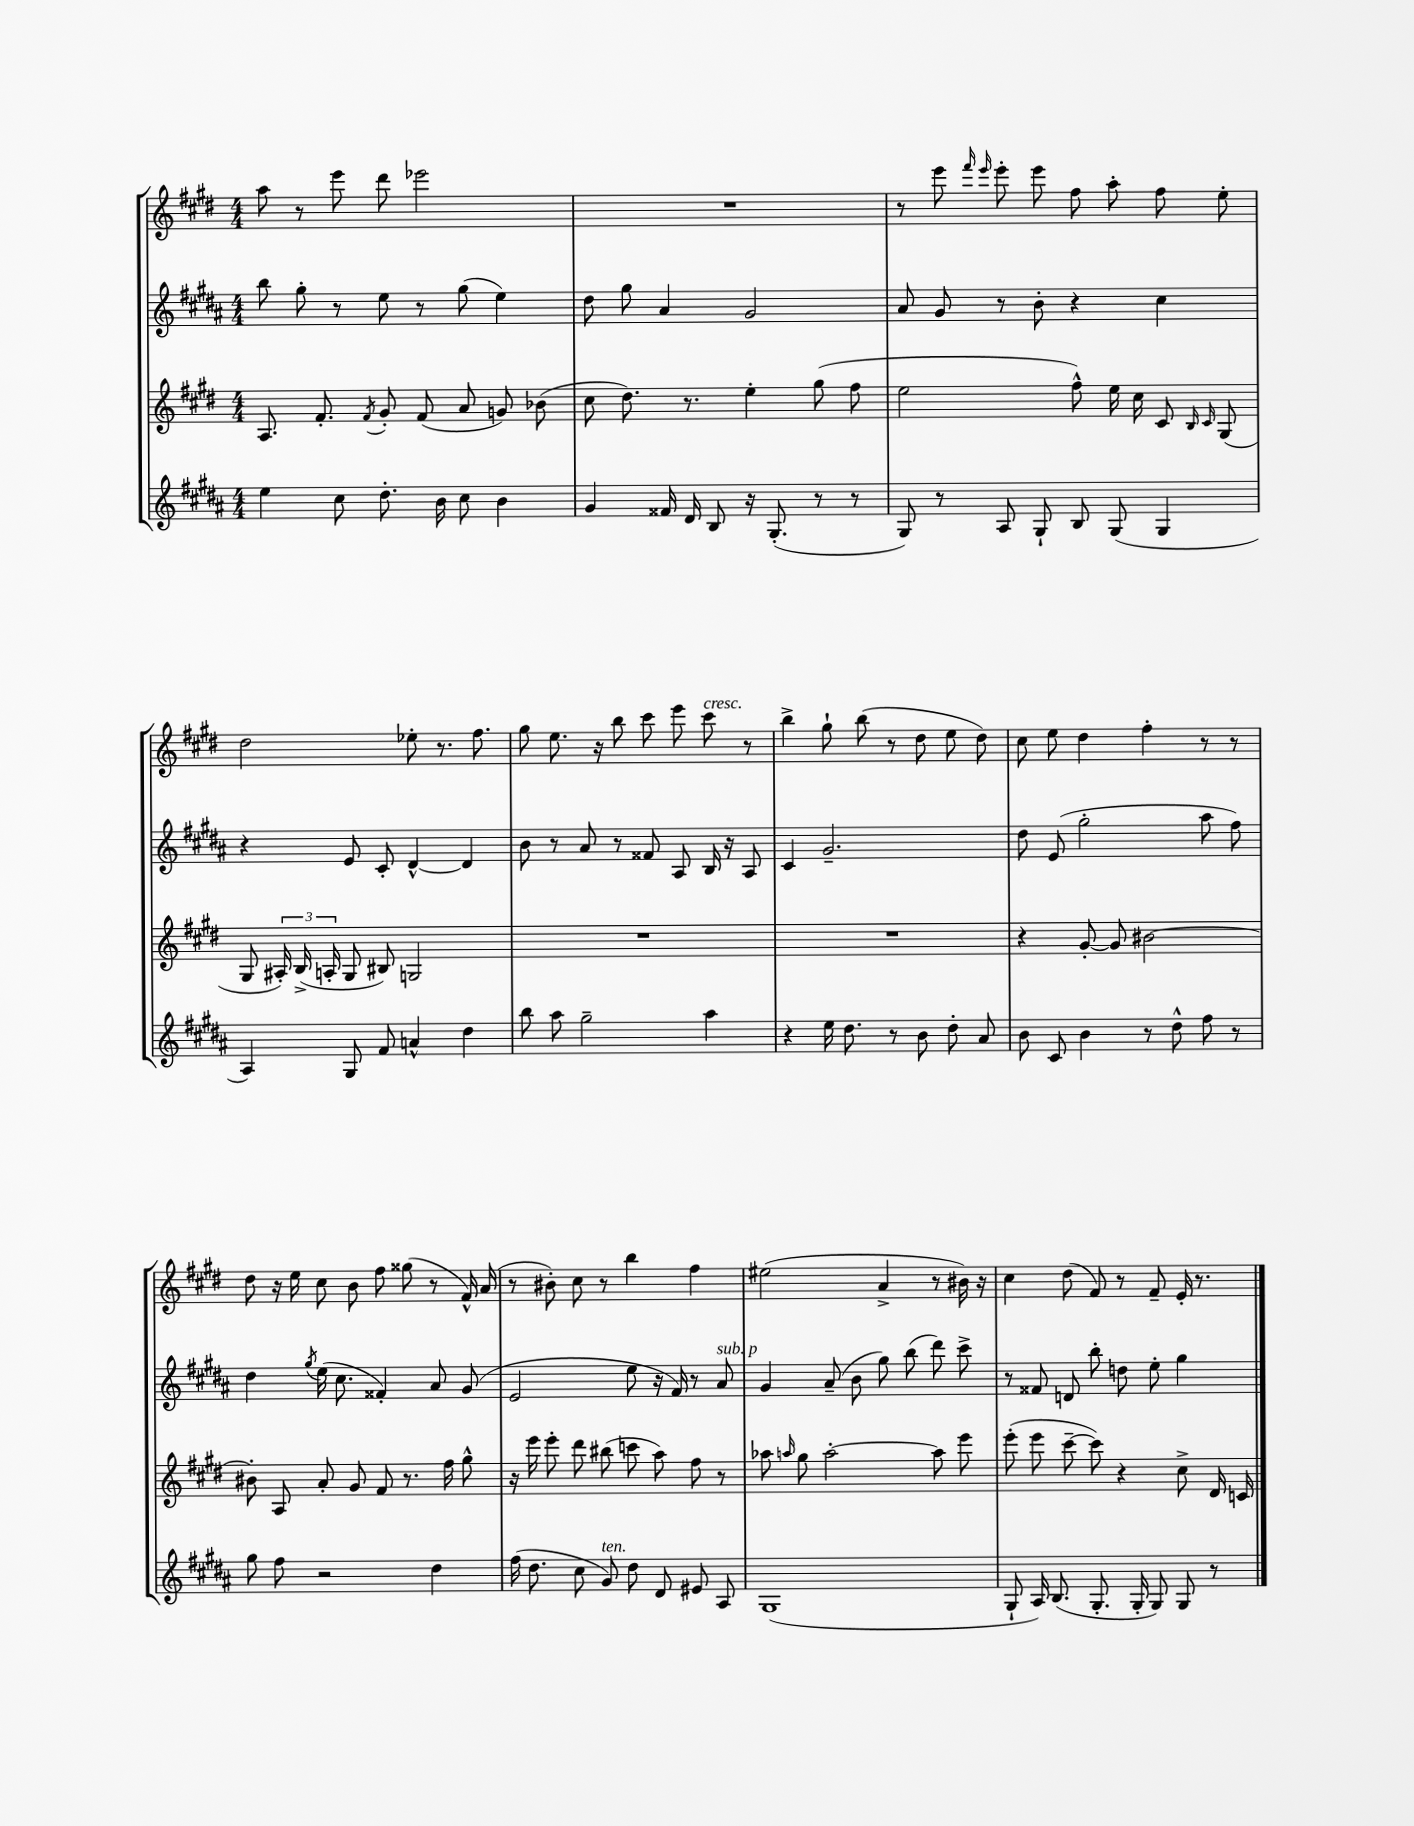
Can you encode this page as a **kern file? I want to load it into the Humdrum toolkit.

**kern	**kern	**kern	**kern
*part4	*part3	*part2	*part1
*staff4	*staff3	*staff2	*staff1
*clefG2	*clefG2	*clefG2	*clefG2
*k[f#c#g#d#a#]	*k[f#c#g#d#]	*k[f#c#g#d#a#]	*k[f#c#g#d#]
*M4/4	*M4/4	*M4/4	*M4/4
=136	=136	=136	=136
4ee\	8.A/	8bb\	8aa\
.	.	8gg#'\	8r
.	8.f#'/	.	.
8cc#\	.	8r	8eee\
.	8qf#/	.	.
8.dd#'\	8g#'/	8ee\	8ddd#\
.	(8f#/	8r	2eee-X\
16b\	.	.	.
8cc#\	8a/	(8gg#\	.
4b\	8gn/)	4ee\)	.
.	(8b-X\	.	.
=137	=137	=137	=137
4g#/	8cc#\	8dd#\	1r
.	8.dd#\)	8gg#\	.
16f##X/	.	4a#/	.
16d#/	8.r	.	.
8B/	.	.	.
16r	4ee'\	2g#/	.
(8.G#'/	.	.	.
8r	(8gg#\	.	.
8r	8ff#\	.	.
=138	=138	=138	=138
8G#/)	2ee\	8a#/	8r
8r	.	8g#/	8eee\
.	.	.	16qqfff#/
.	.	.	16qqeee/
8A#/	.	8r	8eee'\
8G#`/	.	8b'\	8eee\
8B/	8ff#^^\)	4r	8ff#\
(8G#/	16ee\	.	8aa'\
.	16cc#\	.	.
4G#/	8c#/	4cc#\	8ff#\
.	16qqB/	.	.
.	16qqc#/	.	.
.	(8G#/	.	8ee'\
!!LO:LB:g=z
=139	=139	=139	=139
4A#/)	8G#/	4r	2dd#\
.	24A#X'/)	.	.
.	(24B^/	.	.
.	24An'/	.	.
8G#/	8G#/	8e/	.
8f#/	8B#X/)	8c#'/	.
4an^^/	2Gn/	[4d#^^/	8ee-X'\
.	.	.	8.r
4dd#\	.	4d#/]	.
.	.	.	8.ff#\
=140	=140	=140	=140
8bb\	1r	8b\	8gg#\
8aa#\	.	8r	8.ee\
2gg#~\	.	8a#/	.
.	.	.	16r
.	.	8r	8bb\
.	.	8f##X/	8ccc#\
.	.	8A#/	8eee\
!	!	!	!LO:TX:a:i:t=cresc.
4aa#\	.	16B/	8ccc#\
.	.	16r	.
.	.	8A#/	8r
=141	=141	=141	=141
4r	1r	4c#/	4bb^\
16ee\	.	2.g#~/	8gg#`\
8.dd#\	.	.	.
.	.	.	(8bb\
8r	.	.	8r
8b\	.	.	8dd#\
8dd#'\	.	.	8ee\
8a#/	.	.	8dd#\)
=142	=142	=142	=142
8b\	4r	8dd#\	8cc#\
8c#/	.	(8e/	8ee\
4b\	[8g#'/	2gg#'\	4dd#\
.	8g#/]	.	.
8r	[2b#X\	.	4ff#'\
8dd#^^\	.	.	.
8ff#\	.	8aa#\	8r
8r	.	8ff#\)	8r
!!LO:LB:g=z
=143	=143	=143	=143
8gg#\	8b#X'\]	4dd#\	8dd#\
8ff#\	8A/	.	16r
.	.	.	16ee\
.	.	8qgg#/	.
2r	8a'/	(16ee\	8cc#\
.	.	8.cc#\	.
.	8g#/	.	8b\
.	8f#/	4f##X'/)	8ff#\
.	8.r	.	(8gg##X\
4dd#\	.	8a#/	8r
.	16ff#\	.	.
.	8gg#^^\	(8g#/	16f#^^/)
.	.	.	(16a/
=144	=144	=144	=144
(16ff#\	16r	2e/	8r
8.dd#\	16eee\	.	.
.	8eee'\	.	8b#X'\)
8cc#\	8ddd#\	.	8cc#\
!LO:TX:a:i:t=ten.	!	!	!
8g#/)	(8bb#X\	.	8r
8dd#\	8cccn\	8ee\	4bb\
8d#/	8aa\)	16r	.
.	.	16f#/)	.
8e#X/	8ff#\	8r	4ff#\
!	!	!LO:TX:a:i:t=sub. p	!
8A#/	8r	8a#/	.
=145	=145	=145	=145
(1G#	8aa-X\	4g#/	(2ee#X\
.	16qqaan/	.	.
.	8gg#\	.	.
.	[2aa'\	(8a#~/	.
.	.	8b\	.
.	.	8gg#\)	4a^/
.	.	(8bb\	.
.	8aa\]	8ddd#\)	8r
.	8eee\	8ccc#^\	16b#X\)
.	.	.	16r
=146	=146	=146	=146
8G#`/	(8eee'\	8r	4cc#\
16A#/)	8eee\	8f##X/	.
(8.B/	.	.	.
.	[8ccc#~\	8dn/	(8dd#\
8.G#'/	8ccc#\])	8bb'\	8f#/)
.	4r	8ddn\	8r
16G#'/	.	.	.
8G#/)	.	8ee'\	8f#~/
8G#/	8cc#^\	4gg#\	16e'/
.	.	.	8.r
8r	16d#/	.	.
.	16cn/	.	.
==	==	==	==
*-	*-	*-	*-
